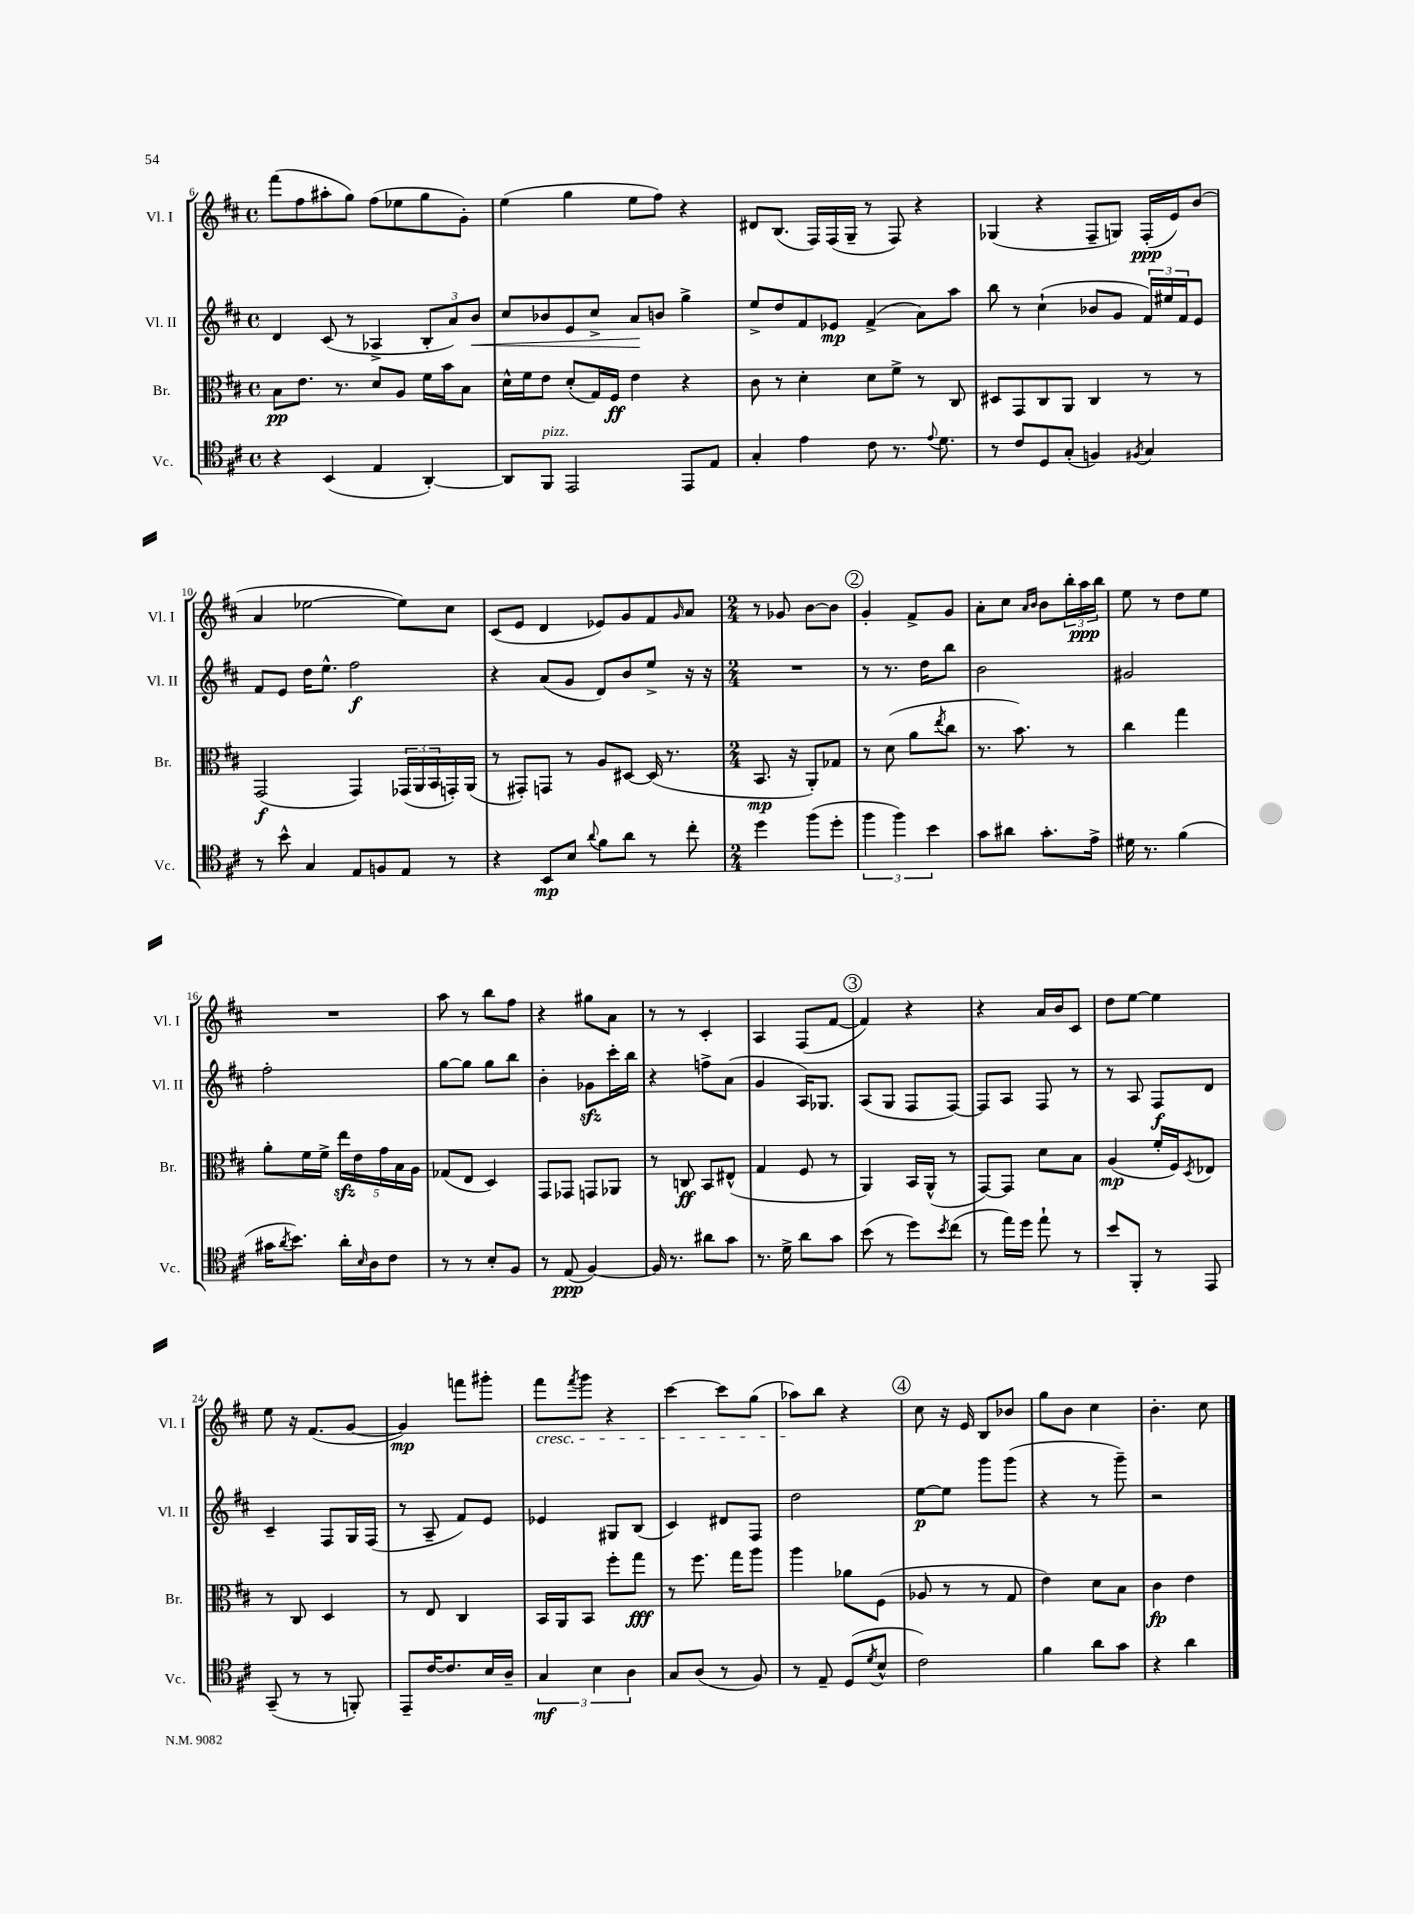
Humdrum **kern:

**kern	**kern	**kern	**kern
*staff4	*staff3	*staff2	*staff1
*clefC4	*clefC3	*clefG2	*clefG2
*k[f#c#]	*k[f#c#]	*k[f#c#]	*k[f#c#]
*M4/4	*M4/4	*M4/4	*M4/4
*met(c)	*met(c)	*met(c)	*met(c)
4r	8B	4d	(8fff#
.	8.e	.	8ff#
(4BB	.	(8c#	8aa#'
.	8.r	.	.
.	.	8r	8gg)
4E	8d	4A-^	(8ff#
.	8A	.	8ee-
[4AA')	16f#	12B'	8gg
.	16b	.	.
.	.	12a)	.
.	8B	.	8g')
.	.	12b	.
=	=	=	=
8AA]	16d^^	8cc#	(4ee
.	16f#	.	.
8FF#	8e	8b-	.
2EE	(8d'	8e	4gg
.	16G)	8cc#^	.
.	16F#	.	.
.	4e	8a	8ee
.	.	8b	8ff#)
8EE	4r	4gg^	4r
8E	.	.	.
=	=	=	=
4G'	8c#	8ee^	8d#
.	8r	8dd	(8.B
4e	4d'	8f#	.
.	.	.	16F#)
.	.	8e-	(16F#
.	.	.	16G~
8c#	8d	(4f#^	8r
8.r	8f#^	.	8F#)
.	8r	8a)	4r
8qqe	.	.	.
8.d	.	.	.
.	8C#	8aa	.
=	=	=	=
8r	8D#	8bb	(4G-
8c#	8GG	8r	.
8D	8C#	(4cc#`	4r
(8G'	8AA	.	.
4F)	4C#	8b-	8F#~
.	.	8g	8G)
8qF#	.	.	.
4G	8r	24f#)	(16F#'
.	.	24ee#	.
.	.	.	16e)
.	.	24f#	.
.	8r	8e	(8b
=	=	=	=
8r	(2GG	8f#	4a
8b^^	.	8e	.
4G	.	16dd	[2ee-
.	.	8.ee^^	.
8E	4GG)	2ff#	.
8F	.	.	.
8E	(24GG-	.	8ee-])
.	24AA	.	.
.	24BB	.	.
8r	16GG')	.	8cc#
.	(16AA	.	.
=	=	=	=
4r	8r	4r	(8c#
.	8GG#')	.	8e
8BB	8GG	(8a	4d
8B	8r	8g	.
8qqa	.	.	.
8f#	8A	8d)	8e-)
8a	[8D#	8b	8g
8r	(16D#]	8ee^	8f#
.	8.r	.	.
.	.	.	16qqg
8cc#'	.	16r	8a
.	.	16r	.
=	=	=	=
*M2/4	*M2/4	*M2/4	*M2/4
4dd	8.BB	2r	8r
.	.	.	8g-
.	16r	.	.
(8ff#	8AA')	.	[8b
8dd'	8G-	.	8b]
=	=	=	=
6ff#	8r	8r	4g'
.	(8d	8.r	.
6ff#)	.	.	.
.	8a	.	8f#^
.	.	16dd	.
6b	.	.	.
.	8qee	.	.
.	8cc#	8bb	8g
=	=	=	=
8g	8.r	2b	8a'
8a#	.	.	8cc#
.	8.b)	.	.
.	.	.	16qqa
.	.	.	16qqb
8.g'	.	.	8b
.	8r	.	24bb'
.	.	.	24aa
16e^	.	.	.
.	.	.	24bb
=	=	=	=
16d#	4cc#	2g#	8ee
8.r	.	.	.
.	.	.	8r
(4f#	4gg	.	8dd
.	.	.	8ee
=	=	=	=
16g#	8a'	2ff#'	2r
8qa	.	.	.
8.b)	.	.	.
.	16f#	.	.
.	16f#^	.	.
16a'	20ee	.	.
.	20e	.	.
16qqB	.	.	.
16A	.	.	.
.	20g	.	.
8c#	.	.	.
.	20B	.	.
.	20A	.	.
=	=	=	=
8r	(8G-	[8gg	8aa
8r	8E	8gg]	8r
8B'	4D)	8gg	8bb
8F#	.	8bb	8ff#
=	=	=	=
8r	8GG	4b'	4r
(8E	8GG-	.	.
[4F#)	8GG	8g-	8gg#
.	8AA-	16ccc#'	8a
.	.	16bb	.
=	=	=	=
16F#]	8r	4r	8r
8.r	.	.	.
.	8C	.	8r
8a#	8BB	8ff^	4c#'
8g	(8E#^^	(8a	.
=	=	=	=
8.r	4G	4g	4A
16d^	.	.	.
8a	8F#	16A)	(8F#
.	.	8.G-	.
8g	8r	.	[8f#
=	=	=	=
(8b	4AA)	(8A	4f#])
8r	.	8G	.
8dd)	16BB	8F#	4r
.	(16AA^^	.	.
8qb	.	.	.
(8cc#	8r	[8F#)	.
=	=	=	=
8r	[8GG)	8F#]	4r
16ee)	8GG]	8A	.
16dd	.	.	.
8ee`	8d	8F#	16a
.	.	.	16b
8r	8B	8r	8c#
=	=	=	=
8b	(4A	8r	8dd
8FF#'	.	8A	[8ee
8r	16f#'	8F#	4ee]
.	16F#)	.	.
.	8qD	.	.
8EE	8E-	8d	.
=	=	=	=
(8GG~	8r	4c#~	8ee
8r	8C#	.	16r
.	.	.	(8.f#
8r	4D	8F#	.
8FF')	.	16G	[8g
.	.	(16F#	.
=	=	=	=
8EE~	8r	8r	4g])
[16c#	8E	8A~	.
8.c#]	.	.	.
.	4C#	8f#)	8fff
16B	.	8e	8ggg#'
16A~	.	.	.
=	=	=	=
6G	16BB	4e-	8fff#
.	16AA	.	.
.	.	.	8qfff#
.	8BB	.	8ggg
6B	.	.	.
.	8ff#'	8G#	4r
6A	.	.	.
.	8gg	(8B	.
=	=	=	=
8G	8r	4c#)	[4ccc#
(8A	8.ff#	.	.
8r	.	8d#	8ccc#]
.	16gg	.	.
8F#)	8aa	8F#	(8gg
=	=	=	=
8r	4aa	2dd	8aa-)
8E~	.	.	8bb
(8D	8a-	.	4r
8qd	.	.	.
8B^^	(8F#	.	.
=	=	=	=
2c#)	8A-	[8ee	8cc#
.	8r	8ee]	16r
.	.	.	16e
.	8r	8ggg	8B
.	8G	(8ggg	8b-
=	=	=	=
4f#	4e)	4r	8gg
.	.	.	8b
8a	8d	8r	4cc#
8g	8B	8ggg~)	.
=	=	=	=
4r	4c#	2r	4.b'
4a	4e	.	.
.	.	.	8cc#
==	==	==	==
*-	*-	*-	*-
